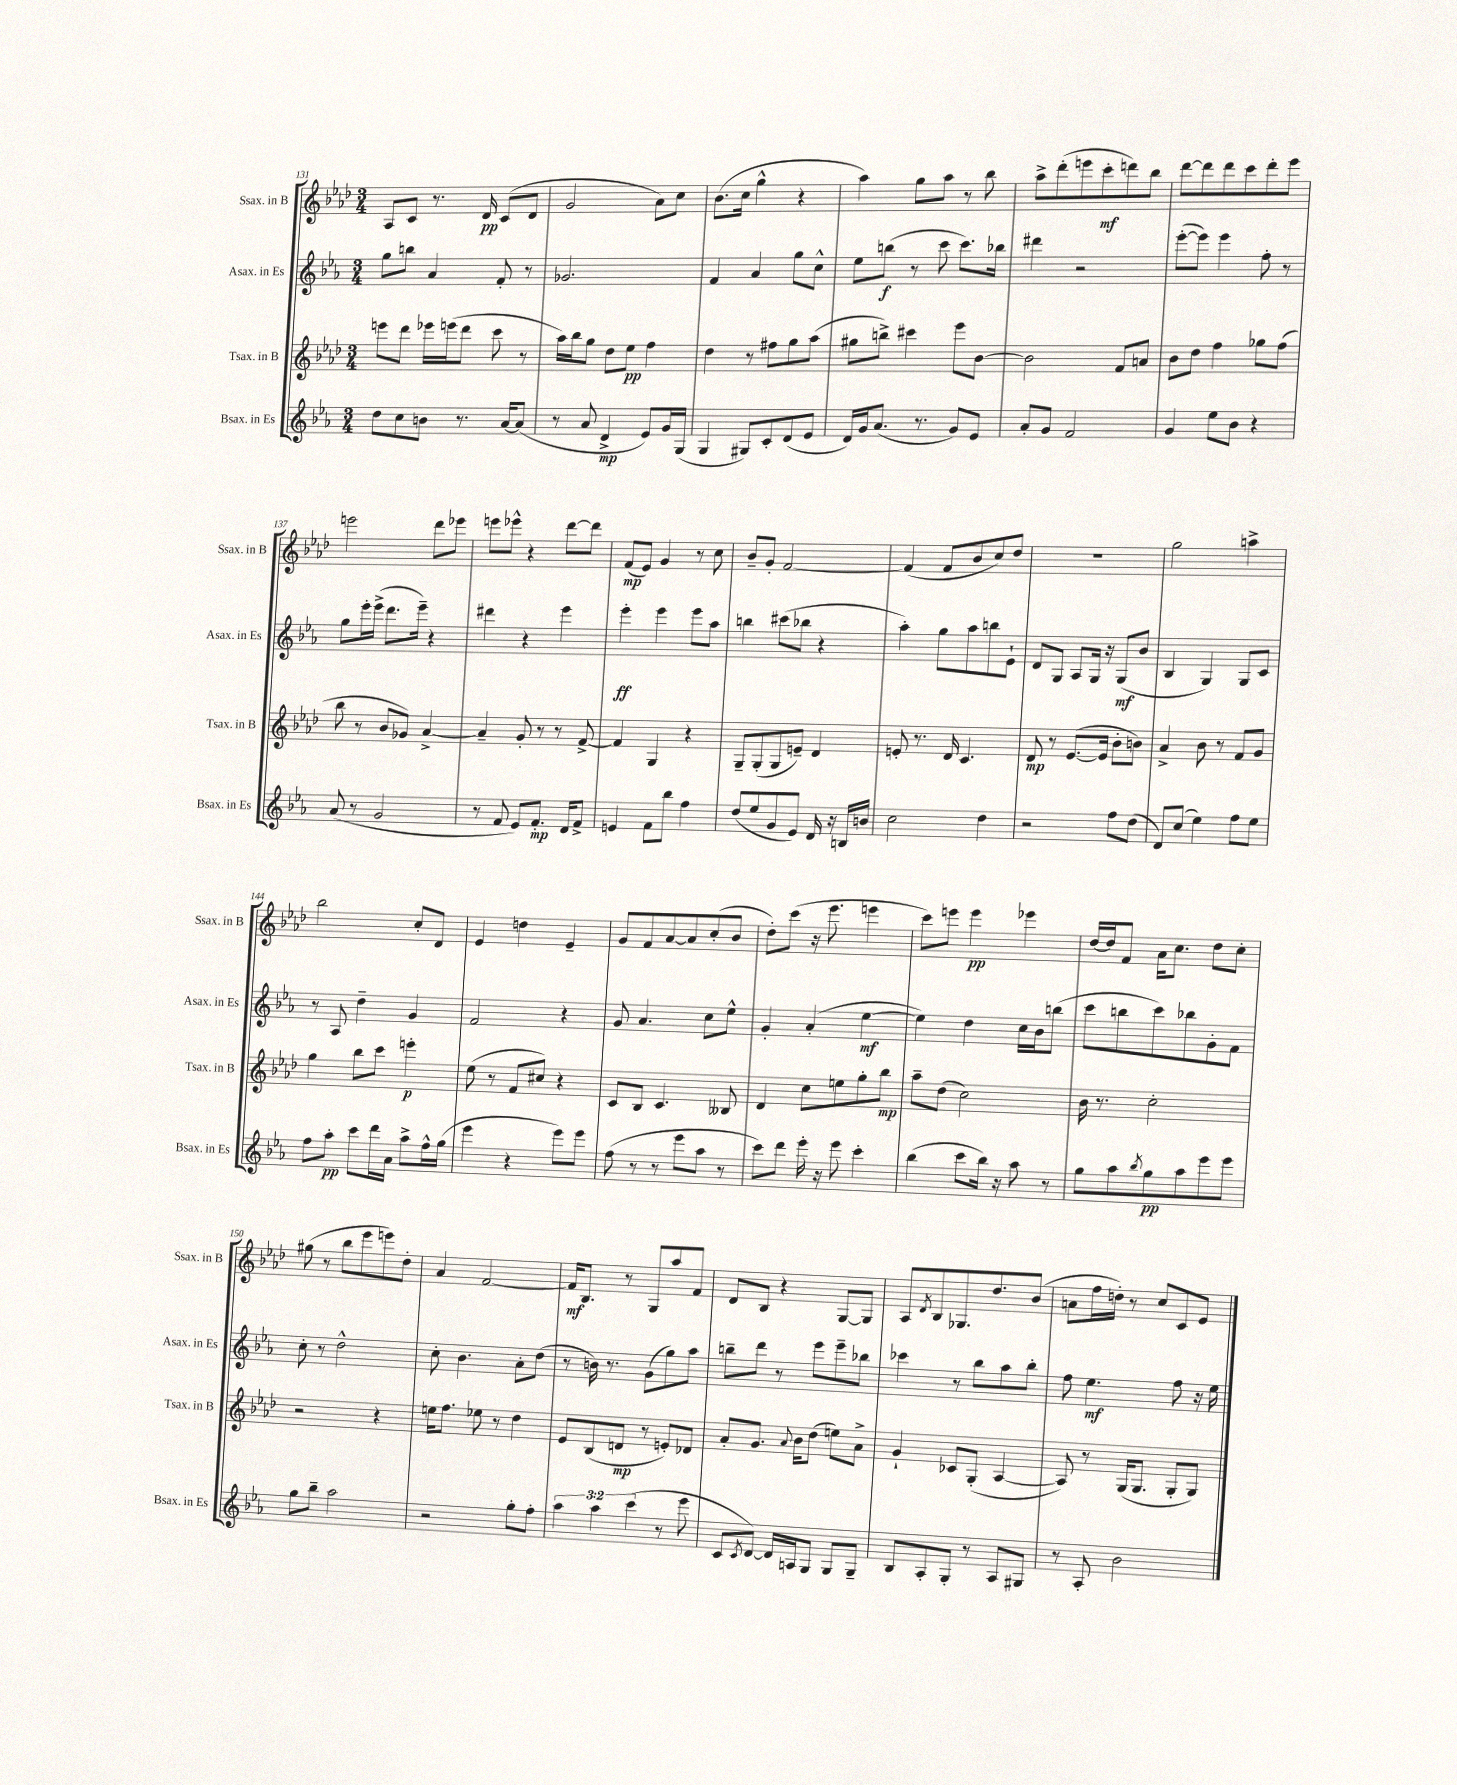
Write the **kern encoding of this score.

**kern	**kern	**kern	**kern
*staff4	*staff3	*staff2	*staff1
*clefG2	*clefG2	*clefG2	*clefG2
*k[b-e-a-]	*k[b-e-a-d-]	*k[b-e-a-]	*k[b-e-a-d-]
*M3/4	*M3/4	*M3/4	*M3/4
8dd	8eee	8gg	8A-
8cc	8ddd-	8bb	8c
8b	16eee-	4a-	8.r
.	(16eee	.	.
8.r	8ddd-	.	.
.	.	.	16d-
.	8ccc	8f'	(8c
[16a-	.	.	.
(8a-]	8r	8r	8d-
=	=	=	=
8r	16aa-)	2.g-	2g
.	16bb-	.	.
8a-	8gg	.	.
4d^	8dd-	.	.
.	8ee-	.	.
8e-)	4ff	.	8a-)
16g	.	.	8cc
(16G	.	.	.
=	=	=	=
4G	4dd-	4f	(8.b-
.	.	.	16cc
8G#)	8r	4a-	4gg^^
8c'	8ff#	.	.
(8d	8gg	8gg	4r
8e-	(8aa-	8cc^^	.
=	=	=	=
16d)	8gg#	8ee-	4aa-)
16g	.	.	.
(8.a-	8bb^)	(8bb	.
.	4ccc#	8r	8gg
8.r	.	.	.
.	.	8ccc	8aa-
8g)	8eee-	8.ccc)	8r
8e-	[8b-	.	8bb-
.	.	16bb-	.
=	=	=	=
8a-'	2b-]	4ddd#	8aa-^
8g	.	.	(8ddd-'
2f	.	2r	8eee
.	.	.	8ccc'
.	8f	.	8ddd)
.	8a	.	8bb-
=	=	=	=
4g	8b-	([8eee-'	[8ddd-
.	8dd-	8eee-])	8ddd-]
8ee-	4ff	4eee-	8ddd-
8b-	.	.	8ccc
4r	8gg-	8ff'	8ddd-'
.	(8ff	8r	8eee-
=	=	=	=
(8a-	8bb-	8gg	2eee
8r	8r	16eee-'	.
.	.	(16eee-^	.
2g	8b-	8.ddd	.
.	8g-)	.	.
.	.	16eee-~)	.
.	[4a-^	4r	8ddd-
.	.	.	8eee-
=	=	=	=
8r	4a-~]	4ddd#	8eee
8f	.	.	8eee-^^
8e-)	8g'	4r	4r
8.f'	8r	.	.
.	8r	4eee-	[8ddd-
16d	.	.	.
8f^	[8f^	.	8ddd-]
=	=	=	=
4e	4f]	4eee-'	(8f
.	.	.	8e-)
8f	4G	4eee-	4g
8bb-	.	.	.
4ff	4r	8eee-	8r
.	.	8aa-	8cc
=	=	=	=
(8dd	8G~	4bb	8b-~
8ee-	(8G'	.	8g'
8g	8G	(8ccc#	[2f
8e-)	8e~)	8bb-	.
16d	4d-	4r	.
16r	.	.	.
16B	.	.	.
16b	.	.	.
=	=	=	=
2cc	8e'	4aa-')	(4f]
.	8.r	.	.
.	.	8gg	8f
.	16d-	.	.
.	4.c	8aa-	8b-
4dd	.	8bb	8cc)
.	.	8e-`	8dd-
=	=	=	=
2r	8d-	8d	2.r
.	8r	8G	.
.	([8.e-	8A-	.
.	.	16G	.
.	16e-]	16r	.
8ff	8b-'	(8G	.
(8dd	8b)	8b-	.
=	=	=	=
8d)	4a-^	4B-	2gg
(8cc	.	.	.
4ee-)	8b-	4G)	.
.	8r	.	.
8ff	8f	8G	4aa^
8ee-	8g	8c	.
=	=	=	=
8ff	4gg	8r	2bb-
8aa-'	.	8A-	.
8ccc	8bb-	4dd~	.
16ddd	8ccc	.	.
16a-	.	.	.
8aa-^	4eee'	4g	8cc'
16ff^^	.	.	8d-
(16gg	.	.	.
=	=	=	=
4eee-	(8ee-	2f	4e-
.	8r	.	.
4r	8f	.	4dd
.	8cc#)	.	.
8eee-)	4r	4r	4e-~
8eee-	.	.	.
=	=	=	=
(8ff	8c	8g	8g
8r	8B-	4.a-	8f
8r	4.c	.	[8a-
8eee-	.	.	8a-]
8aa-	.	8cc	(8cc'
8r	8B--	8ee-^^	8b-
=	=	=	=
8ccc)	4d-	4g'	8dd-')
8ddd	.	.	(8ccc
16eee-'	8cc	(4a-'	16r
16r	.	.	8.eee-
8eee-	8ee	.	.
4ccc'	8gg'	[4ee-	4eee
.	8bb-	.	.
=	=	=	=
(4bb-	8aa-~	4ee-])	8ccc)
.	(8dd-	.	8eee
8ccc	2cc)	4dd	4eee
16bb-)	.	.	.
16r	.	.	.
8aa-	.	16cc	4eee-
.	.	16b-	.
8r	.	(8bb	.
=	=	=	=
8gg	16b-	8ccc	[16dd-
.	8.r	.	16dd-]
8aa-	.	8bb	8f
8qbb-	.	.	.
8gg	2cc'	8ccc)	16a-
.	.	.	8.cc
8aa-	.	8bb-	.
8eee-	.	8g'	8dd-
8eee-	.	8f	8cc'
=	=	=	=
8gg	2r	8cc'	(8gg#
8bb-~	.	8r	8r
2aa-	.	2dd^^	8bb-
.	.	.	8eee-
.	4r	.	8eee)
.	.	.	8dd-'
=	=	=	=
2r	16ee	8cc'	4a-
.	8.ff	.	.
.	.	4.b-	.
.	8ee-	.	[2f
.	8r	.	.
8gg'	4dd-	8a-'	.
8ff'	.	(8dd	.
=	=	=	=
6aa-	8e-	8r	16f]
.	.	.	8.B-
.	(8B-	16b)	.
6aa-	.	.	.
.	.	8.r	.
.	8d	.	8r
(6ccc	.	.	.
.	8r	(8g	8G
8r	8e')	8gg)	8aa-
8eee-	8d-	8aa-	8f
=	=	=	=
8c	8a-'	8bb~	8d-
8qc	.	.	.
[8d)	8.g	8ddd	8B-
16d]	.	8r	4r
.	8qqa-	.	.
16A	16b-	.	.
8G	(8dd-	8eee-	.
8G	8ee)	8eee-~	[8G
8G~	8a-^	8bb-	8G]
=	=	=	=
8B-	4g`	4ccc-	8A-
.	.	.	8qd-
8A-'	.	.	8B-
8G'	8c-	8r	8.G-
8r	(8G'	8bb-	.
.	.	.	8.dd-
8A-	[4A-	8aa-	.
8G#	.	8bb-'	(8b-
=	=	=	=
8r	8A-])	8ff	8a
8A-'	8r	4.ee-	16ff
.	.	.	16dd')
2b-	(16G	.	8r
.	8.G	.	.
.	.	.	8cc
.	8G'	8ff	8c
.	8G)	16r	8e-
.	.	16ee-	.
==	==	==	==
*-	*-	*-	*-
